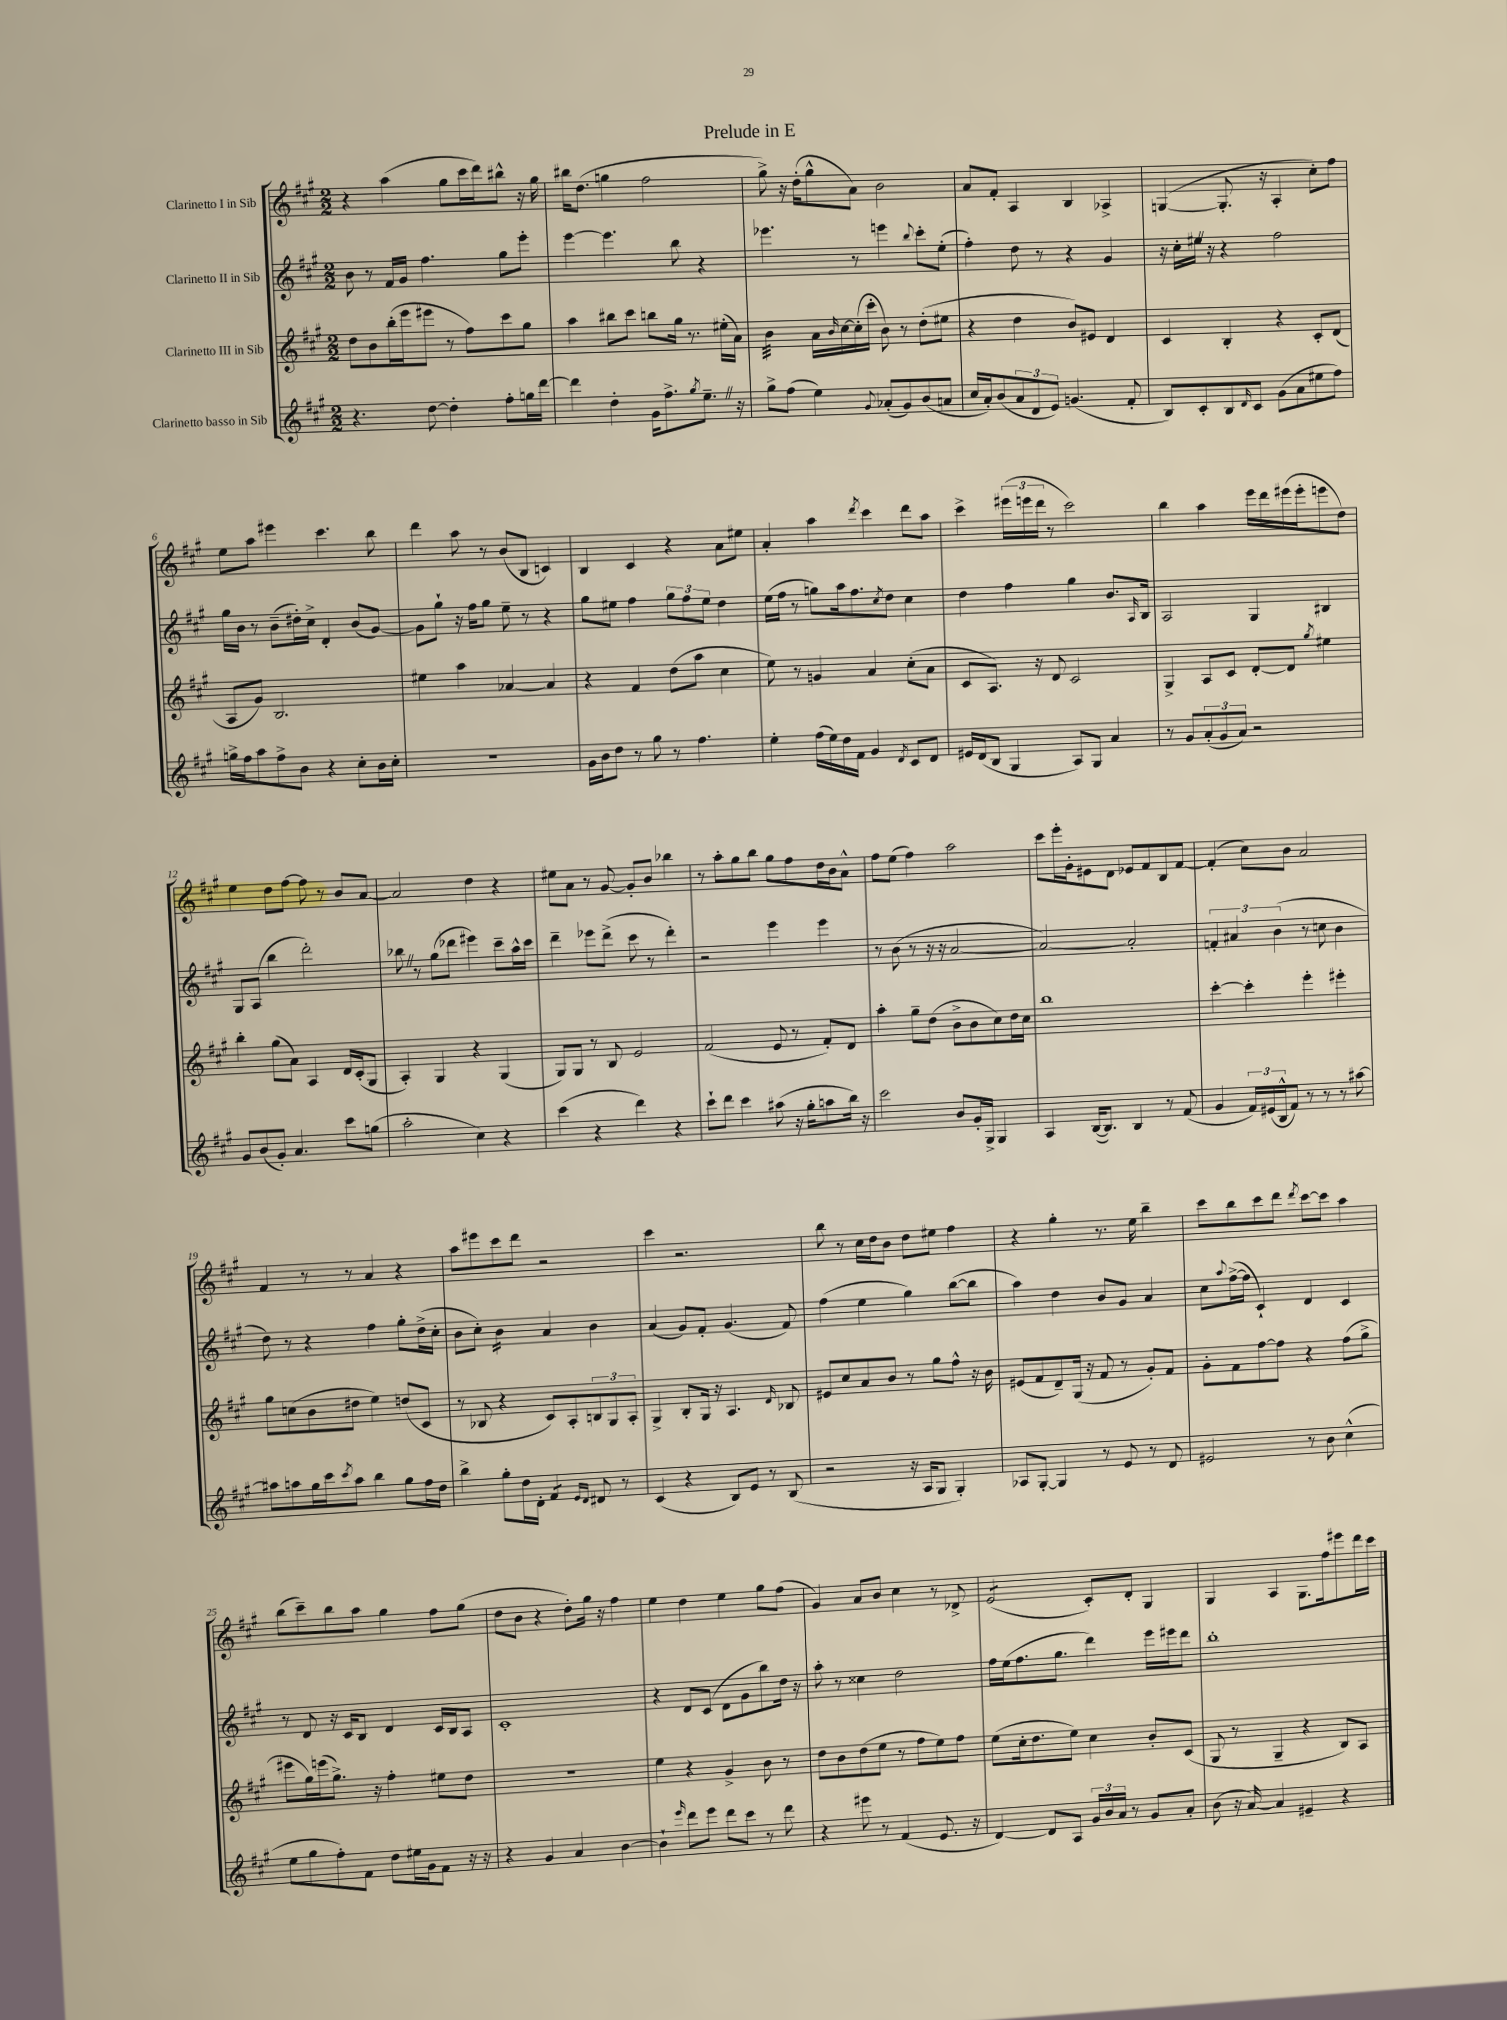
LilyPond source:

\header { title = "Prelude in E" }
<<
\new StaffGroup <<
\new Staff = "s0" \with { instrumentName = "Clarinetto I in Sib" } {
    \clef treble \key a \major \numericTimeSignature \time 2/2
    r4 a''4( gis''8 cis'''16 d'''16) bis''8-^ r16 gis''16 |
    bis''16 d''8.( g''4 fis''2 |
    gis''8->) r16 d''16-.( gis''8-^ a'8) b'2 |
    a'8 fis'8-. a4 b4 aes4-> |
    g4~( g8.-. r16 a4-. cis''8-.) fis''8 |
    e''8 a''8 eis'''4 cis'''4. b''8 |
    d'''4 a''8 r8 b'8( b8 c'4) |
    b4 cis'4 r4 a'8 eis''8 |
    a'4-. a''4 \acciaccatura { d'''8 } cis'''4 d'''8 a''8 |
    cis'''4-> \tuplet 3/2 { eis'''16( e'''16 d'''16 } r8 cis'''2) |
    b''4 a''4 e'''16 d'''16 eis'''16( eis'''16-. e'''8 d''8) |
    e''4 d''8 fis''8~ fis''8 r8 b'8 a'8~ |
    a'2 d''4 r4 |
    eis''8 a'8 r8 gis'8~ gis'8-. b'8 bes''4 |
    r8 a''8-. gis''8 b''8 gis''8 fis''8 d''16 b'16 a'8-^ |
    fis''8 e''8( fis''4) a''2 |
    cis'''8 e'''16-. gis'16-. eis'8 d'8 ees'8 fis'8 b8 fis'8~ |
    fis'4-.( cis''8) b'8 a'2 |
    fis'4 r8 r8 a'4 r4 |
    a''8 eis'''8 cis'''8 d'''8 r2 |
    cis'''4 r2. |
    b''8 r8 cis''16 d''16 b'8 d''8 eis''8 fis''4 |
    r4 gis''4-. r8. e''16 b''4-- |
    cis'''8 b''8 cis'''8 d'''8 \acciaccatura { d'''8 } cis'''8~ cis'''8 a''4 |
    b''8( cis'''8--) b''8 a''8 gis''4 fis''8 gis''8( |
    d''8 b'8 r4 d''8-.) gis''16 r16 fis''4 |
    e''4 d''4 e''4 gis''8 fis''8( |
    gis'4) a'8 b'8 cis''4 r8 des'8-> |
    e'2:8( cis'8-.) d'8-. gis4 |
    gis4 a4 gis8. fis''16 eis'''8 d'''16 cis'''16 \bar "|." |
}
\new Staff = "s1" \with { instrumentName = "Clarinetto II in Sib" } {
    \clef treble \key a \major \numericTimeSignature \time 2/2
    b'8 r8 fis'16 gis'16 fis''4. gis''8 e'''8-. |
    e'''4~ e'''4. b''8 r4 |
    ees'''4. r8 e'''4 \appoggiatura { b''8 } cis'''8-. e''8-.( |
    fis''4-.) d''8 r8 r4 gis'4 |
    r16 cis''16-. eis''16 \once \override BreathingSign.text = \markup { \musicglyph "scripts.caesura.straight" } \breathe r16 r4 fis''2 |
    gis''16 b'16 r8 b'8--( dis''16-.) cis''16-> d'4-. b'8( gis'8~) |
    gis'8 gis''8-! r16 fis''16 gis''8 e''8-- r8 r4 |
    gis''8 eis''8 fis''4 \tuplet 3/2 { gis''8 fis''8 eis''8 } d''4 |
    e''16( fis''16 r8 g''8) a''16 fis''8. \acciaccatura { cis''8 } d''8 cis''4 |
    d''4 fis''4 gis''4 b'8. \grace { a16 } b16 |
    a2 gis4 bis4 |
    gis8 a8( b''4 d'''2-.) |
    bes''8 \once \override BreathingSign.text = \markup { \musicglyph "scripts.caesura.straight" } \breathe r8 gis''8( des'''8 eis'''4) cis'''8-- a''16-^ cis'''16 |
    d'''4-- ees'''8 d'''8->( cis'''8 r8 d'''4-.) |
    r2 e'''4 e'''4 |
    r8 b'8( r8 r16 r16 a'2~ |
    a'2~) a'2-. |
    \tuplet 3/2 { f'4-. ais'4 b'4( } r8 c''8 b'4 |
    d''8) r8 r4 fis''4 gis''8-. d''16->( cis''16-. |
    b'8 cis''8-.) b'4:16 a'4 b'4 |
    a'4( gis'8) fis'8-. gis'4.( fis'8) |
    fis''4( e''4 gis''4) b''8~( b''8 |
    a''4) d''4 b'8 gis'8 a'4 |
    cis''8 \appoggiatura { a''8 } fis''16~->( fis''16 cis'4-!) d'4 cis'4 |
    r8 d'8 r16 cis'16 b8 d'4 cis'16 b16 a8 |
    cis'1-. |
    r4 d'8 cis'8( d'8 gis'8 b''8) d''16 r16 |
    a''8-. r8 cisis''4 d''2 |
    fis''16 e''16( fis''8. gis''8. d'''4) e'''16 eis'''16 d'''8 |
    b''1-. \bar "|." |
}
\new Staff = "s2" \with { instrumentName = "Clarinetto III in Sib" } {
    \clef treble \key a \major \numericTimeSignature \time 2/2
    d''8 b'8 b''16-.( e'''16 eis'''8 r8 fis''8) cis'''8 gis''8 |
    a''4 bis''8 cis'''8 b''8 gis''16 r8. eis''16-.( a'16) |
    b'4:32 a'16 \grace { b'16 } cis''16~ cis''16-.( cis'''16-. b'8) r8 d''8-.( eis''8 |
    r4 d''4 b'8) eis'8 d'4 |
    cis'4 b4-. r4 cis'8-. d'8( |
    a8 gis'8) b2. |
    eis''4 a''4 aes'4~ aes'4 |
    r4 fis'4 d''8( a''8 cis''4 |
    e''8) r8 g'4 a'4 cis''8-.( a'8 |
    cis'8 a8.) r16 d'8 cis'2 |
    gis4-> a8 cis'8 d'8~-. d'8 \acciaccatura { gis''8 } eis''4 |
    b''4-. gis''8( a'8) a4 d'16 cis'16-.( gis8 |
    a4-.) gis4 r4 gis4( |
    gis8) gis8 r8 b8 e'2 |
    fis'2( e'8 r8 fis'8-.) d'8 |
    a''4-. gis''8-- d''8( b'8-> b'8 cis''8) d''16 cis''16 |
    b''1 |
    cis'''4~-. cis'''4-. e'''4-. eis'''4-. |
    gis''8 c''8( b'8 dis''8 e''4) d''8( cis'8 |
    r8 bes8 r4 cis'8) a8-. \tuplet 3/2 { b8 gis8 a8-. } |
    gis4-> b8-. gis16 r16 a4. \grace { d'16 } bes8 |
    eis'8 cis''8 a'8 b'8 r8 gis''8 fis''8-^ r16 b'16 |
    eis'8( fis'8 d'8--) gis16( r16 fis'8 r8 gis'8-.) fis'8 |
    gis'8-. fis'8 fis''8~ fis''8 r4 fis''8( gis''8-> |
    eis'''8 gis''16) e'''16( gis''8.->) r16 fis''4-. eis''8 d''8 |
    R1 |
    e''4 r4 gis'4-> b'8 r8 |
    d''8 b'8 d''8( e''8 r8 fis''8 e''8) fis''8 |
    e''8( cis''16-. d''8. e''8) cis''4 b'8-. cis'8( |
    gis8 r8 gis4-- r4 b8) a8 \bar "|." |
}
\new Staff = "s3" \with { instrumentName = "Clarinetto basso in Sib" } {
    \clef treble \key a \major \numericTimeSignature \time 2/2
    r4. d''8~ d''4-. fis''8-. g''16 d'''16~ |
    d'''4 d''4-. gis'16 fis''8.-> \acciaccatura { gis''8 } e''8.-- \once \override BreathingSign.text = \markup { \musicglyph "scripts.caesura.straight" } \breathe r16 |
    gis''8-> fis''8( e''4) \appoggiatura { gis'8 } aes'8-.( gis'8) b'8( a'8 |
    cis''16 a'16-.) b'8( \tuplet 3/2 { a'8 d'8 e'8) } g'4.( fis'8-. |
    b8) cis'8-. b8 \grace { d'16 } cis'8 gis'8( a'8 eis''8 fis''8) |
    g''16-> fis''16 a''8 fis''8-> b'8 r4 cis''8-. b'16 cis''16-. |
    R1 |
    gis'16 b'16 d''8 r8 gis''8 r8 fis''4. |
    e''4-. fis''16( e''16) d''16 fis'16 gis'4 \acciaccatura { d'8 } cis'8 d'8 |
    eis'16 d'16( b8 gis4 a8) gis8 a'4 |
    r8 gis'8 \tuplet 3/2 { a'8-.( gis'8 a'8) } r2 |
    gis'8 b'8( gis'8-.) a'4. cis'''8 g''8( |
    a''2-. cis''4) r4 |
    cis'''4( r4 d'''4) r4 |
    cis'''8-! d'''8 cis'''4 ais''8( r16 gis''16-. a''8 b''16) r16 |
    cis'''2 b'8 gis'16-. gis16-> gis4 |
    a4 b16~( b8.) b4 r8 fis'8( |
    gis'4 \tuplet 3/2 { fis'16) eis'16( b16-^ } fis'8) r8 r8 r8 ais''8~ |
    ais''8 a''8 gis''16 cis'''16 \acciaccatura { cis'''8 } a''8 b''4 gis''8 fis''16 d''16 |
    b''4-> gis''8-. d''16 d'16-. fis'4:8 \grace { e'16 d'16 } dis'8 r8 |
    cis'4( r4 b8) e'8 r8 b8( |
    r2 r16 a16 gis8 gis4-.) |
    aes8 gis8~-. gis4 r8 e'8 r8 d'8 |
    eis'2 r8 b'8 cis''4-^( |
    e''8 gis''8 fis''8-.) fis'8 d''8 eis''16 gis'16 fis'8 r16 r16 |
    r4 gis'4 a'4 b'4~ |
    b'4-! \grace { e'''16 } d'''8 e'''8 d'''8 cis'''8 r8 d'''8 |
    r4 eis'''8 r8 fis'4( e'8. r16 |
    d'4~) d'8 a8 \tuplet 3/2 { gis'16 b'16 a'16 } r8 gis'8 a'8-. |
    b'8( r16 a'16~) a'4 eis'4-- r4 \bar "|." |
}
>>
>>
